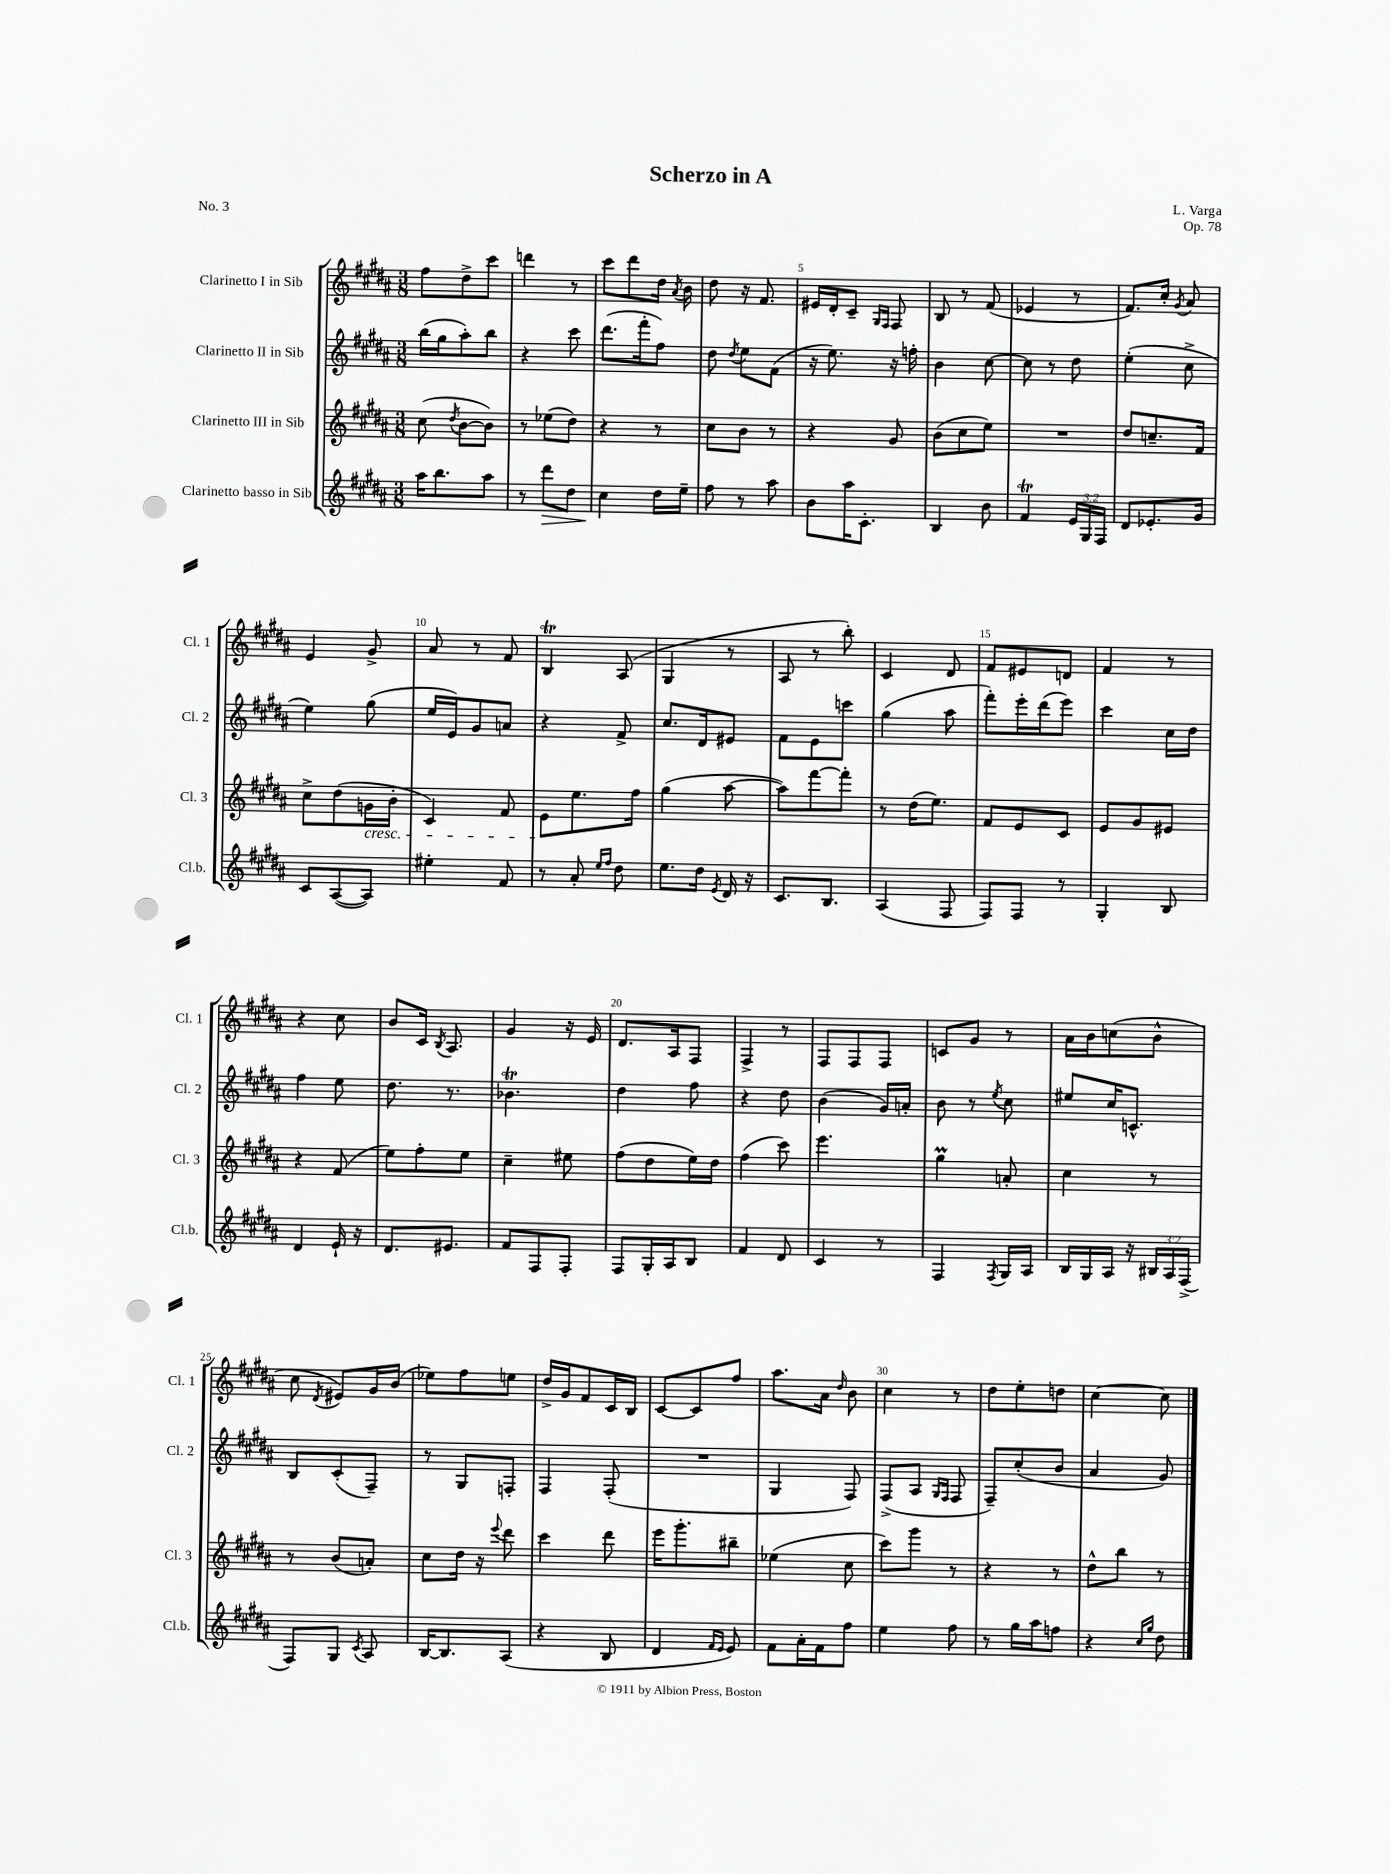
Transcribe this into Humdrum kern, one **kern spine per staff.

**kern	**dynam	**kern	**kern	**kern
*part4	*part4	*part3	*part2	*part1
*staff4	*staff4	*staff3	*staff2	*staff1
*I"Clarinetto basso in Sib	*	*I"Clarinetto III in Sib	*I"Clarinetto II in Sib	*I"Clarinetto I in Sib
*I'Cl.b.	*	*I'Cl. 3	*I'Cl. 2	*I'Cl. 1
*clefG2	*	*clefG2	*clefG2	*clefG2
*k[f#c#g#d#a#]	*	*k[f#c#g#d#a#]	*k[f#c#g#d#a#]	*k[f#c#g#d#a#]
*M3/8	*	*M3/8	*M3/8	*M3/8
=1	=1	=1	=1	=1
16aa#\KL	.	(8cc#\	(16bb\LL	8ff#\L
8.bb\	.	.	16gg#\J	.
.	.	8qdd#/	.	.
.	.	[8b\L	8aa#'\)	8dd#^\
8aa#\J	.	8b\J])	8bb\J	8ccc#\J
=2	=2	=2	=2	=2
8r	.	8r	4r	4dddn\
!	!LO:HP:b	!	!	!
8ddd#\L	>	(8ee-X\L	.	.
8dd#\J	.	8dd#\J)	8ccc#\	8r
=3	=3	=3	=3	=3
4cc#\	.	4r	(8.ddd#\L	8ccc#\L
.	.	.	.	8ddd#\
.	.	.	16fff#'\k	.
16dd#\LL	]	8r	8ff#\J)	16dd#\Jk
.	.	.	.	8qa#/
16ee~\JJ	.	.	.	16b\
=4	=4	=4	=4	=4
8ff#\	.	8cc#\L	8dd#\	8dd#\
.	.	.	8qdd#/	.
8r	.	8b\J	8ee\L	16r
.	.	.	.	8.f#/
8aa#\	.	8r	(8f#\J	.
=5	=5	=5	=5	=5
8b\L	.	4r	16r	16e#X/LL
.	.	.	8.ee\)	16d#'/J
16aa#\K	.	.	.	8c#~/J
8.c#'\J	.	.	.	.
.	.	.	.	16qqG#/LL
.	.	.	.	16qqF#/JJ
.	.	8g#/	16r	8F#/
.	.	.	16ffn'\	.
=6	=6	=6	=6	=6
4B/	.	(8b\L	4b\	8B/
.	.	8cc#\	.	8r
8b\	.	8ee\J)	[8cc#\	(8f#/
=7	=7	=7	=7	=7
4f#T/	.	4.r	8cc#\]	4e-X/
.	.	.	8r	.
24e/LL	.	.	8dd#\	8r
24G#/	.	.	.	.
24F#/JJ	.	.	.	.
=8	=8	=8	=8	=8
8d#/L	.	8dd#/L	(4ee'\	8.f#/L)
8.e-X'/	.	8.ccn~/	.	.
.	.	.	.	16cc#'/Jk
.	.	.	.	8qg#/
.	.	.	8cc#^\	8a#/
16g#/Jk	.	16f#/Jk	.	.
!!LO:LB:g=z
=9	=9	=9	=9	=9
8c#/L	.	8cc#^\L	4ee\)	4e/
([8A#/	.	(8dd#\	.	.
!	!	!LO:TX:b:i:t=cresc.	!	!
8A#/J])	.	16gn\L	(8gg#\	8g#^/
.	.	16b'\JJ	.	.
=10	=10	=10	=10	=10
4ee#X'\	.	4c#/)	16ee/LL	8a#/
.	.	.	16e/J)	.
.	.	.	8g#/	8r
8f#/	.	8f#/	8an/J	8f#/
=11	=11	=11	=11	=11
8r	.	8e\L	4r	4BT/
8a#'/	.	8.ee\	.	.
16qqee/LL	.	.	.	.
16qqff#/JJ	.	.	.	.
8dd#\	.	.	8f#^/	(8A#/
.	.	16ff#\Jk	.	.
=12	=12	=12	=12	=12
8.ee\L	.	(4gg#\	8.cc#/L	4G#/
16dd#\Jk	.	.	16d#/k	.
8qe/	.	.	.	.
16d#/	.	[8aa#\	8e#X/J	8r
16r	.	.	.	.
=13	=13	=13	=13	=13
8.c#/L	.	8aa#\L])	8f#\L	8A#/
.	.	[8fff#\	8e\	8r
8.B/J	.	.	.	.
.	.	8fff#'\J]	8cccn\J	8bb'\)
=14	=14	=14	=14	=14
(4A#/	.	8r	(4gg#\	4c#/
.	.	(16dd#\KL	.	.
.	.	8.ee\J)	.	.
8F#/	.	.	8aa#\	8d#/
=15	=15	=15	=15	=15
8F#/L)	.	8f#/L	8fff#'\L)	8f#/L
8F#/J	.	8e/	16eee'\L	8e#X/
.	.	.	(16ddd#\J	.
8r	.	8c#/J	8eee\J)	8dn/J
=16	=16	=16	=16	=16
4G#'/	.	8e/L	4ccc#\	4f#/
.	.	8g#/	.	.
8B/	.	8e#X/J	16cc#\LL	8r
.	.	.	16dd#\JJ	.
!!LO:LB:g=z
=17	=17	=17	=17	=17
4d#/	.	4r	4ff#\	4r
16e`/	.	(8f#/	8ee\	8cc#\
16r	.	.	.	.
=18	=18	=18	=18	=18
8.d#/L	.	8ee\L)	8.dd#\	8b/L
.	.	8ff#'\	.	16c#/Jk
.	.	.	.	8qB/
8.e#X/J	.	.	8.r	8.A#/
.	.	8ee\J	.	.
=19	=19	=19	=19	=19
8f#/L	.	4cc#~\	4.b-XT\	4g#/
8F#/	.	.	.	.
8F#'/J	.	8ee#X\	.	16r
.	.	.	.	16e/
=20	=20	=20	=20	=20
8F#/L	.	(8ff#\L	4dd#\	8.d#/L
16G#'/L	.	8dd#\	.	.
16A#/J	.	.	.	16A#/k
8B/J	.	16ee\L)	8ff#\	8F#/J
.	.	16dd#\JJ	.	.
=21	=21	=21	=21	=21
4f#/	.	(4ff#\	4r	4F#^/
8d#/	.	8ccc#\)	8dd#\	8r
=22	=22	=22	=22	=22
4c#/	.	4.eee\	(4b\	8F#/L
.	.	.	.	8F#/
8r	.	.	16g#/LL)	8F#/J
.	.	.	16an'/JJ	.
=23	=23	=23	=23	=23
4F#/	.	4gg#M\	8b\	8cn/L
.	.	.	8r	8g#/J
8qF#/	.	.	8qee/	.
16G#/LL	.	8an'/	8cc#\	8r
16A#/JJ	.	.	.	.
=24	=24	=24	=24	=24
16B/LL	.	4cc#\	8ee#X/L	16a#\LL
16G#/	.	.	.	16b\J
16A#/JJ	.	.	16cc#/K	(8ccn\
16r	.	.	8.cn^^/J	.
24B#X/LL	.	8r	.	8b^^\J
24A#/	.	.	.	.
(24F#^/JJ	.	.	.	.
!!LO:LB:g=z
=25	=25	=25	=25	=25
8F#/L)	.	8r	8B/L	8cc#\
.	.	.	.	8qd#/
8G#/J	.	(8b/L	(8c#'/	8e#X/L)
8qc#/	.	.	.	.
8A#/	.	8an'/J)	8F#~/J)	16g#/L
.	.	.	.	(16b/JJ
=26	=26	=26	=26	=26
[16B/KL	.	8cc#\L	8r	8ee-X\L)
8.B/]	.	.	.	.
.	.	16dd#\Jk	8G#/L	8ff#\
.	.	16r	.	.
.	.	8qqeee/	.	.
(8A#/J	.	8ddd#\	8Fn'/J	8een\J
=27	=27	=27	=27	=27
4r	.	4ccc#\	4F#/	16dd#^/LL
.	.	.	.	16g#/J
.	.	.	.	8f#/
8B/	.	8ddd#\	(8F#'/	16c#/L
.	.	.	.	16B/JJ
=28	=28	=28	=28	=28
4d#/	.	16eee\KL	4.r	[8c#/L
.	.	8.ggg#'\	.	.
.	.	.	.	8c#/]
16qqf#/LL	.	.	.	.
16qqe/JJ	.	.	.	.
8e/)	.	8bb#X~\J	.	8ff#/J
=29	=29	=29	=29	=29
8f#\L	.	(4ee-X\	4G#/	8.aa#\L
16a#'\L	.	.	.	.
16f#\J	.	.	.	16a#\Jk
.	.	.	.	16qqdd#/
8ff#\J	.	8cc#\	8F#/)	8b\
=30	=30	=30	=30	=30
4ee\	.	8ccc#\L)	(8F#^/L	4cc#\
.	.	8ggg#\J	8A#/J	.
.	.	.	16qqG#/LL	.
.	.	.	16qqF#/JJ	.
8ff#\	.	8r	8F#/	8r
=31	=31	=31	=31	=31
8r	.	4r	8F#~/L)	8dd#\L
16gg#\LL	.	.	(8cc#'/	8ee'\
16aa#\J	.	.	.	.
8ffn\J	.	8r	8b/J	8ddn\J
=32	=32	=32	=32	=32
4r	.	8dd#^^\L	4a#/	[4cc#\
.	.	8bb\J	.	.
16qqcc#/LL	.	.	.	.
16qqgg#/JJ	.	.	.	.
8dd#\	.	8r	8g#/)	8cc#\]
==	==	==	==	==
*-	*-	*-	*-	*-
